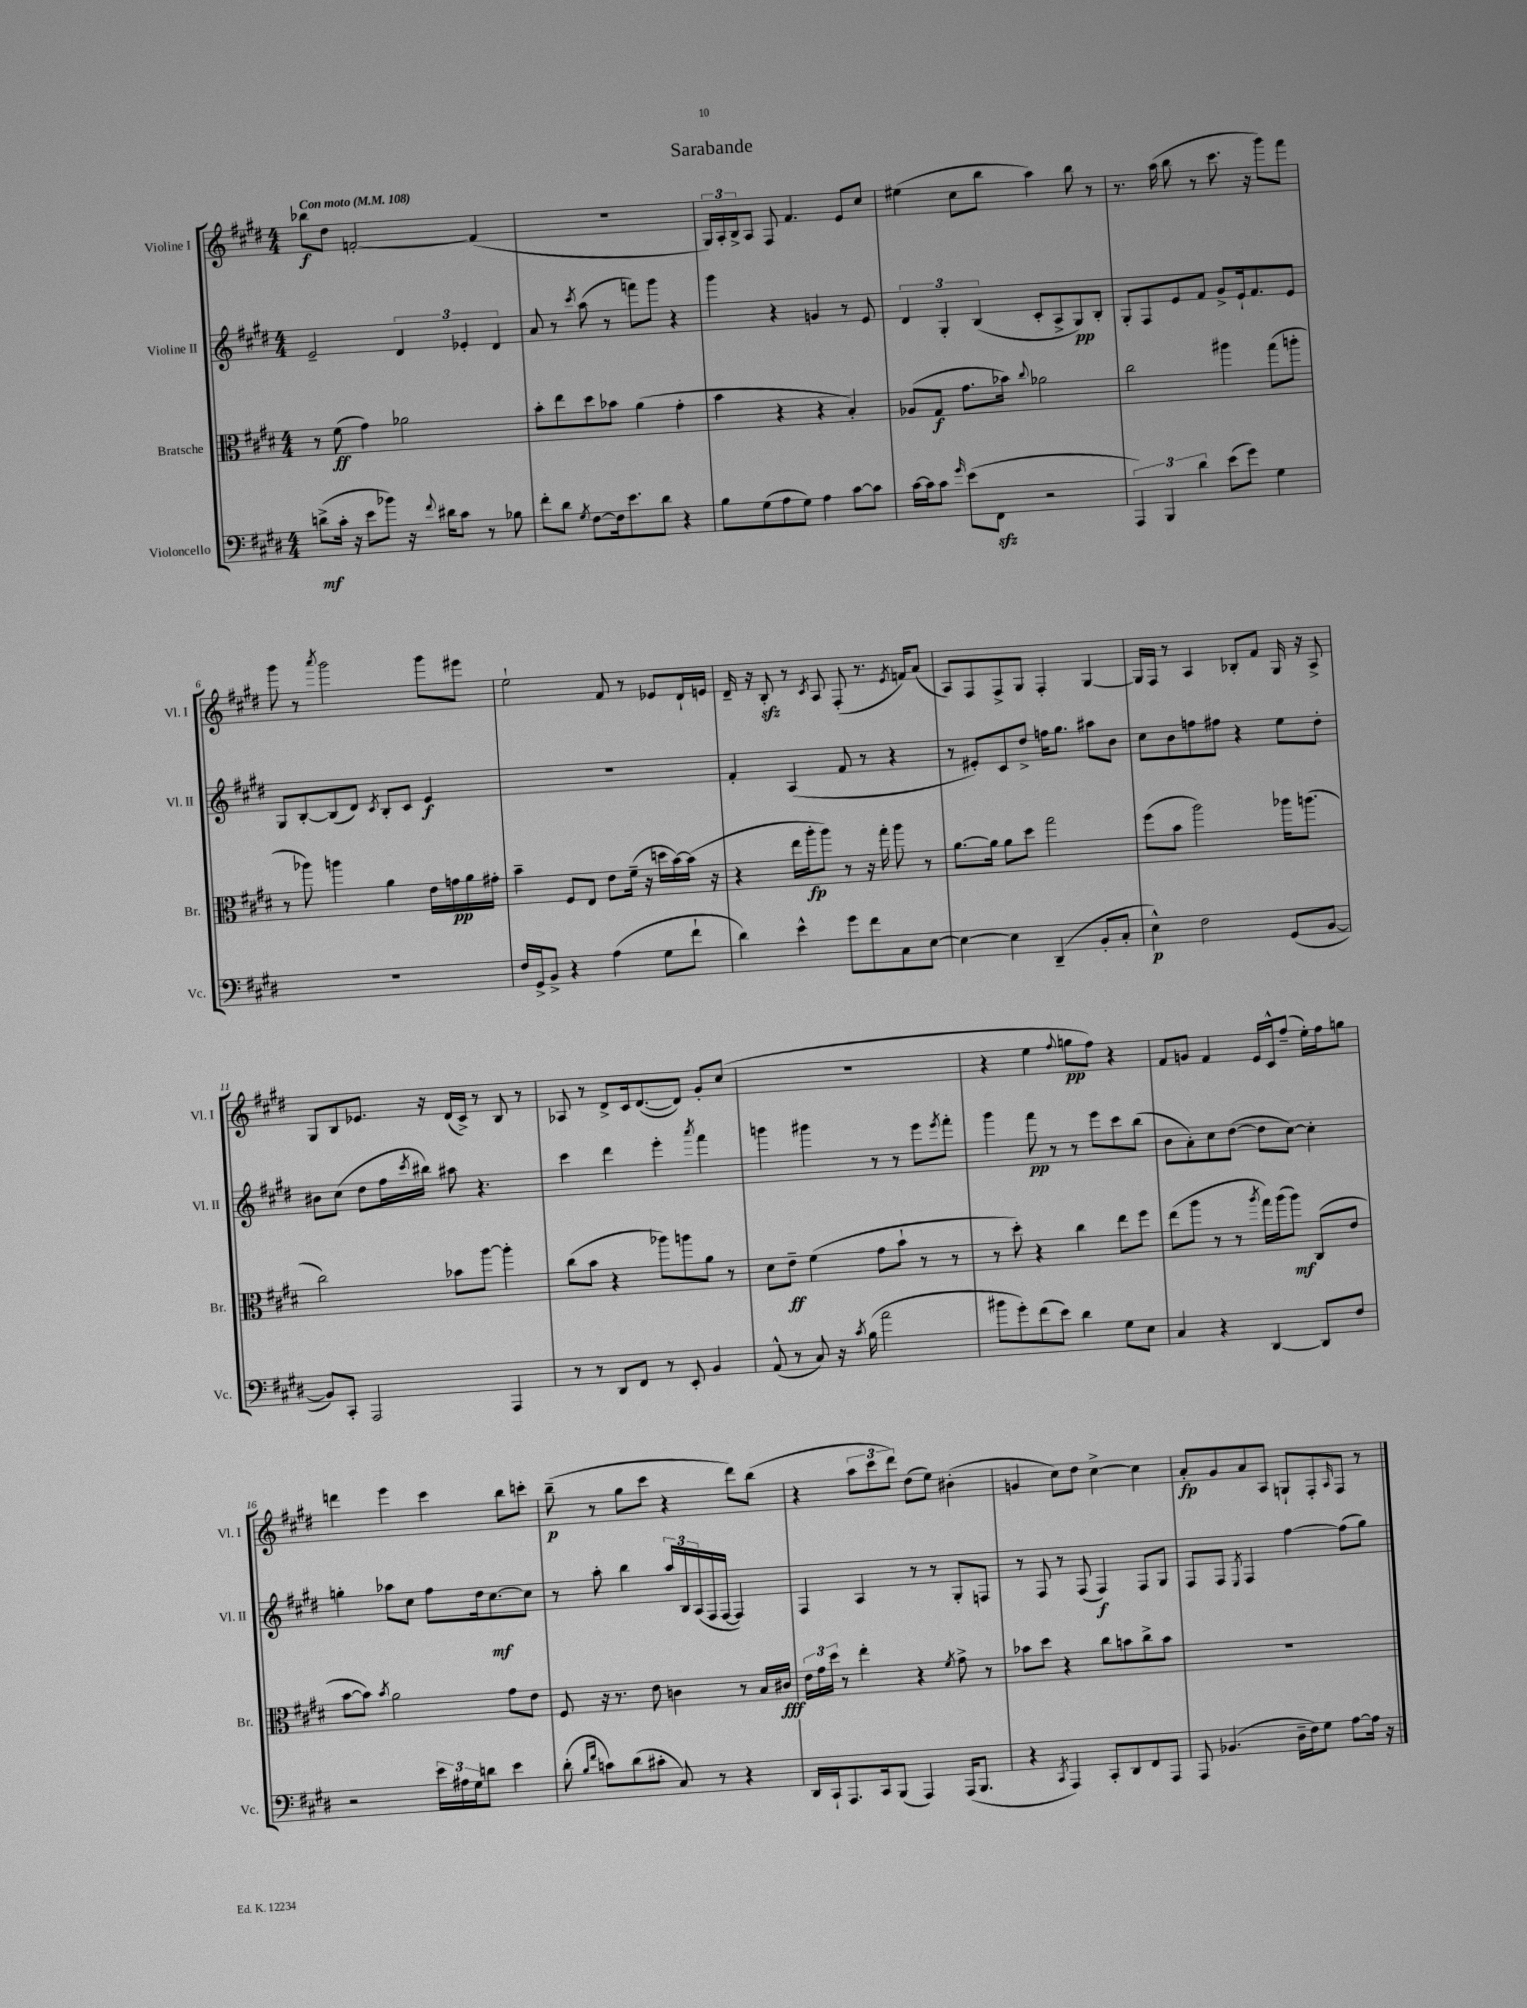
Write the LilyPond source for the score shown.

\header { title = "Sarabande" }
<<
\new StaffGroup <<
\new Staff = "s0" \with { instrumentName = "Violine I" shortInstrumentName = "Vl. I" } {
    \clef treble \key e \major \numericTimeSignature \time 4/4 \tempo "Con moto" 4 = 108
    bes''8\f dis''8 f'2~-. f'4( |
    R1 |
    \tuplet 3/2 { gis16) a16-. b16-> } a8 fis8 fis'4. e'8 cis''8 |
    eis''4( cis''8 b''8 a''4) b''8 r8 |
    r8. a''16( b''8 r8 cis'''8. r16 gis'''8) fis'''8 |
    gis'''8 r8 \acciaccatura { a'''8 } gis'''2 gis'''8 eis'''8 |
    e''2-! fis'8 r8 ees'8 dis'16-! e'16 |
    dis'16-- r16 b8-.\sfz r8 \acciaccatura { cis'8 } a8 fis8-.( r8. \acciaccatura { e'8 } f'16) a'8( |
    a8) fis8 fis8-> gis8 fis4-. gis4~ |
    gis16 fis16 r8 a4 bes8-. fis'8 gis16 r16 a8-> |
    gis8 b8 ees'8. r16 dis'16( cis'16->) r8 b8 r8 |
    aes8 r8 dis'8-> cis'16 dis'8.~( dis'8) gis'8-. cis''8( |
    R1 |
    r4 e''4 \appoggiatura { fis''8 } g''8\pp fis''8) r4 |
    fis'8 g'8 fis'4 e'16 cis'16-^ fis''8--( e''16-.) fis''16 g''8 |
    d'''4 e'''4 cis'''4 b''8 c'''8-. |
    b''8--\p( r8 gis''8 cis'''8 r4 dis'''8) b''8( |
    r4 \tuplet 3/2 { a''8 cis'''8 dis'''8) } dis''8( e''8) bis'4-.( |
    g'4 cis''8) dis''8 cis''4~-> cis''4 |
    a'8-.\fp gis'8 a'8 a8 g8-! fis8-. \grace { a16 } fis8 r8 \bar "|." |
}
\new Staff = "s1" \with { instrumentName = "Violine II" shortInstrumentName = "Vl. II" } {
    \clef treble \key e \major \numericTimeSignature \time 4/4
    e'2-- \tuplet 3/2 { dis'4 ees'4-. dis'4 } |
    a'8 r8 \acciaccatura { cis'''8 } a''8( r8 f'''8) gis'''8 r4 |
    gis'''4 r4 g'4 r8 e'8 |
    \tuplet 3/2 { dis'4 gis4-. b4( } cis'8-. a8-> gis8\pp) b8-. |
    gis8-. fis8 e'8 fis'8 gis'8-> e'16-! fis'8. e'8 |
    gis8 b8~-. b8( dis'8) \acciaccatura { cis'8 } b8-. cis'8 e'4\f |
    R1 |
    fis'4-. a4( fis'8 r8 r4 |
    r8 eis'8-.) cis'8 dis''8-> f''16 gis''8. ais''8 b'8 |
    cis''8 b'8 f''8 fis''8 r4 e''8 dis''8-. |
    bis'8 cis''8( dis''8 fis''16 \acciaccatura { cis'''8 } bis''16) ais''8 r4. |
    cis'''4 dis'''4 e'''4-. \acciaccatura { a'''8 } fis'''4 |
    g'''4 gis'''4 r8 r8 e'''8 \acciaccatura { e'''8 } fis'''8-. |
    gis'''4 fis'''8\pp r8 r8 e'''8 cis'''8 b''8( |
    b'8 a'8-.) cis''8 dis''8~( dis''8 cis''8~) cis''4-. |
    g''4-. aes''8 cis''8 fis''8 dis''16 cis''8.~\mf cis''8 |
    r8 a''8-. b''4 \tuplet 3/2 { a''16 b16 a16( } fis16 fis16~ fis4) |
    fis4 a4 r8 r8 gis8-. f8 |
    r8 fis8 r8 fis8( fis4\f) fis8 gis8 |
    fis8 fis8 \acciaccatura { e8 } fis4 fis''4~ fis''8( gis''8) \bar "|." |
}
\new Staff = "s2" \with { instrumentName = "Bratsche" shortInstrumentName = "Br." } {
    \clef alto \key e \major \numericTimeSignature \time 4/4
    r8 fis'8\ff( gis'4) aes'2 |
    b'8-. e''8 dis''8 bes'8 a'4( gis'4-. |
    b'4 r4 r4 b4-.) |
    aes8( gis8\f gis'8. bes'16) \appoggiatura { cis''8 } aes'2 |
    cis''2 ais''4 gis''8( a''8-. |
    r8 aes''8) a''4 a'4 e'16 g'16\pp a'16 gis'16-. |
    b'4-- fis8 e8 e'8 fis'16--( r16 d''16 b'16~) b'16( r16 |
    r4 e''16 a''16-.\fp a''8) r8 r16 gis''16-. a''8 r8 |
    a'8.~ a'16 a'8 dis''8 gis''2 |
    fis''8( b'8 a''2) aes''16 a''8.( |
    cis''2) bes'8 a''8~ a''4-. |
    cis''8( b'8 r4 aes''8) a''8 a'8 r8 |
    dis'8 e'8--\ff fis'4( gis'8 b'8-! r8 r8 |
    r8 dis''8-.) r4 cis''4 e''8 fis''8 |
    e''8( a''8 r8 r8 \acciaccatura { a''8 } gis''16) a''16( a''8\mf) cis8( e'8 |
    b'8~ b'8) \acciaccatura { b'8 } a'2 gis'8 e'8 |
    fis8 r16 r8. e'8 c'4 r8 b16 cis'16\fff |
    \tuplet 3/2 { e'16 gis'16 dis''16 } r8 e''4-. r4 \acciaccatura { fis'8 } gis'8-> r8 |
    bes'8 dis''8 r4 cis''8 b'8 cis''8-> b'8 |
    R1 \bar "|." |
}
\new Staff = "s3" \with { instrumentName = "Violoncello" shortInstrumentName = "Vc." } {
    \clef bass \key e \major \numericTimeSignature \time 4/4
    d'8->\mf( cis'16-. r16 e'8 bes'8) r16 \appoggiatura { fis'8 } dis'16 cis'8 r8 bes8 |
    fis'8-. dis'8 \acciaccatura { gis8 } fis8~ fis16 e'8. dis'8 r4 |
    b8 gis8( a8 gis8) a4 cis'8~ cis'8 |
    cis'16~ cis'16 cis'8 \grace { gis'16 } e'8( fis,8\sfz r2 |
    \tuplet 3/2 { a,,4) b,,4 dis'4 } e'8( gis'8) gis4 |
    R1 |
    fis16 gis,16-> b,8-> r4 a4( gis8 fis'8-! |
    dis'4) e'4-^ gis'8 fis'8 cis8 e8~ |
    e4~ e4 dis,4--( b,8-. cis8-. |
    e4-^\p) fis2 gis,8( b,8~ |
    b,8) cis,8-. a,,2 a,,4 |
    r8 r8 dis,8 fis,8 r8 e,8-. b,4 |
    a,8-^( r8 cis8) r16 \acciaccatura { cis'8 } b16( a'2 |
    bis'8 gis'8-.) fis'8( e'8) dis'4 gis8 e8 |
    cis4 r4 dis,4~ dis,8 fis8 |
    r2 \tuplet 3/2 { e'16 ais16 gis16 } d'8 e'4 |
    dis'8-.( \grace { b16 fis'16 } c'8) dis'8( cis'8-. cis8) r8 r4 |
    dis,16 cis,16-! a,,8. cis,16 b,,8( a,,4) a,,16( b,,8. |
    r4 \acciaccatura { cis,8 } a,,4) cis,8-. dis,8 fis,8 a,,8 |
    a,,8 bes,4.( dis16-- fis16) gis8 a8~ a16 r16 \bar "|." |
}
>>
>>
